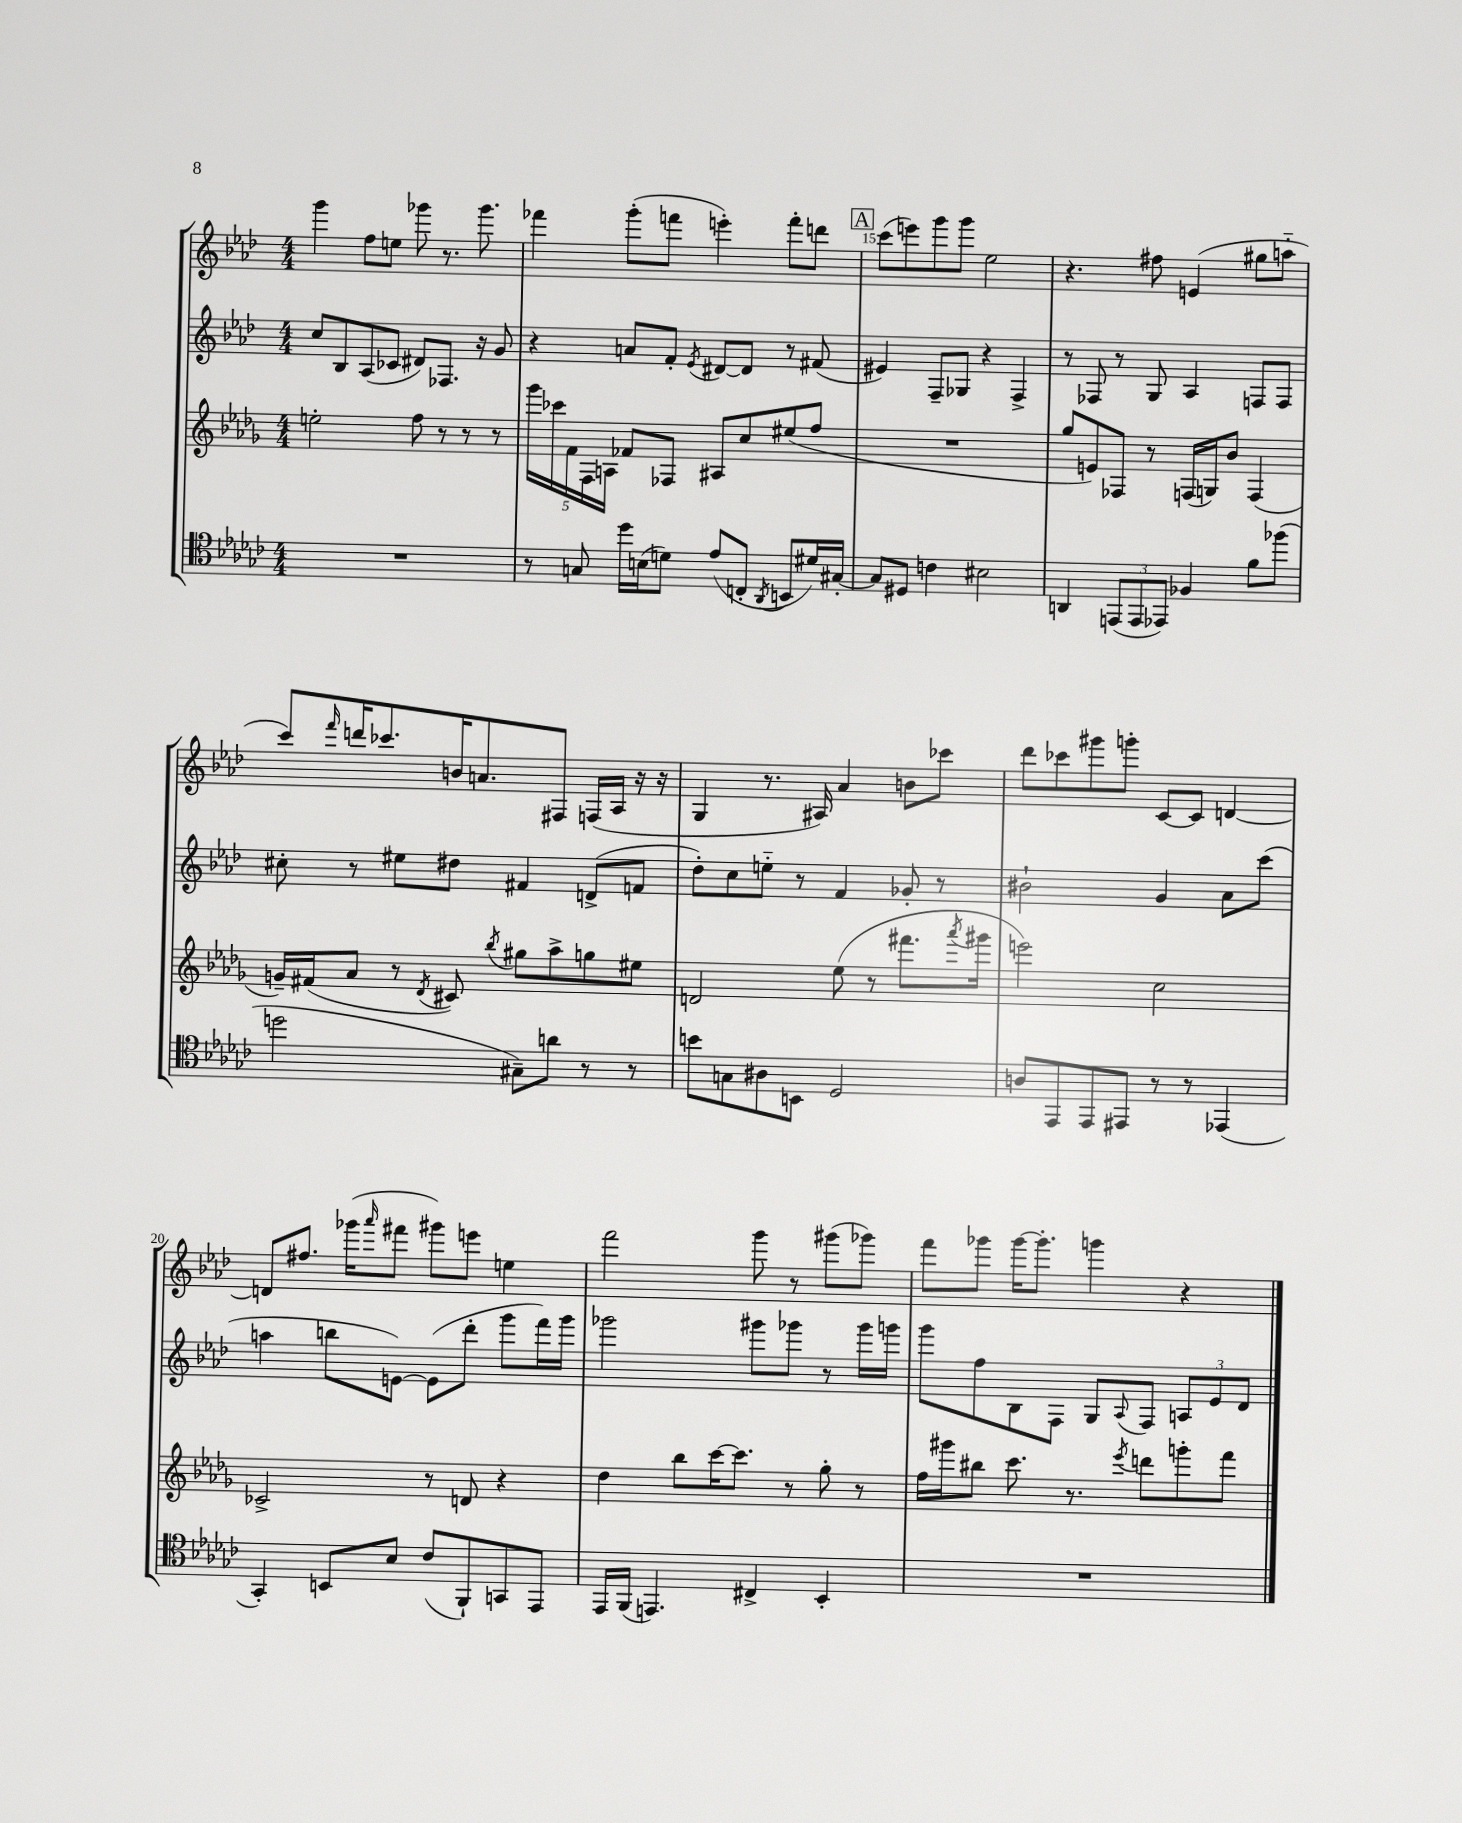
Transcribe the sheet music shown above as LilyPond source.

<<
\new StaffGroup <<
\new Staff = "s0" {
    \clef treble \key aes \major \numericTimeSignature \time 4/4
    g'''4 f''8 e''8 ges'''8 r8. ges'''8. |
    fes'''4 g'''8-.( f'''8 e'''4-.) f'''8-. d'''8 |
    \mark \markup { \box "A" } c'''8( e'''8) g'''8 g'''8 ees''2 |
    r4. fis''8 e'4( gis''8 a''8-_ |
    c'''8) \grace { f'''16 } d'''16 ces'''8. b'16 a'8. fis8 f16( aes16 r16 r16 |
    g4 r8. ais16) aes'4 b'8 ces'''8 |
    des'''8 ces'''8 gis'''8 g'''8-. c'8~ c'8 d'4~ |
    d'8 fis''8. ges'''16( \grace { aes'''16 } fis'''8 gis'''8) e'''8 e''4 |
    f'''2 g'''8 r8 gis'''8( ges'''8) |
    f'''8 ges'''8 ges'''16~ ges'''8.-. g'''4 r4 \bar "|." |
}
\new Staff = "s1" {
    \clef treble \key aes \major \numericTimeSignature \time 4/4
    c''8 bes8 aes8( ces'8 dis'8) fes8. r16 g'8 |
    r4 a'8 f'8-. \acciaccatura { ees'8 } dis'8~ dis'8 r8 fis'8( |
    \mark \markup { \box "A" } eis'4) f8-- ges8 r4 f4-> |
    r8 fes8 r8 g8 aes4 f8 f8 |
    cis''8-. r8 eis''8 dis''8 fis'4 d'8->( f'8 |
    des''8-.) c''8 e''8-_ r8 f'4 ges'8-. r8 |
    bis'2-! g'4 aes'8 c'''8( |
    a''4 b''8 e'8~) e'8( des'''8-. g'''8 f'''16) g'''16 |
    ges'''2 gis'''8 ges'''8 r8 ges'''16 g'''16 |
    g'''8 f''8 bes8 f8 g8 \appoggiatura { aes8 } f8 \tuplet 3/2 { a8 ees'8 des'8 } \bar "|." |
}
\new Staff = "s2" {
    \clef treble \key des \major \numericTimeSignature \time 4/4
    e''2-. f''8 r8 r8 r8 |
    \tuplet 5/4 { ges'''16 ces'''16 f'16 f16 a16 } fes'8 fes8 ais8 c''8 eis''8( f''8 |
    \mark \markup { \box "A" } R1 |
    ges''8 e'8) fes8 r8 f16( g16) bes'8 f4( |
    g'16--) fis'16( aes'8 r8 \acciaccatura { des'8 } cis'8) \acciaccatura { bes''8 } gis''8 aes''8-> g''8 eis''8 |
    d'2 ees''8( r8 fis'''8. \acciaccatura { aes'''8 } gis'''16 |
    e'''2) c''2 |
    ces'2-> r8 d'8 r4 |
    des''4 bes''8 c'''16~ c'''8. r8 ges''8-. r8 |
    f''16 gis'''16 bis''8 c'''8. r8. \acciaccatura { ees'''8 } d'''8 g'''8-. f'''8 \bar "|." |
}
\new Staff = "s3" {
    \clef tenor \key ges \major \numericTimeSignature \time 4/4
    R1 |
    r8 g8 des''16 b16( d'8) ees'8( c8-. \acciaccatura { aes,8 } b,8 dis'16) gis16~-. |
    \mark \markup { \box "A" } gis8 dis8 c'4 bis2 |
    a,4 \tuplet 3/2 { e,8( e,8 ees,8) } fes4 f'8 fes''8( |
    d''2 gis8--) a'8 r8 r8 |
    b'8 g8 ais8 b,8 des2 |
    a8 ees,8 ees,8 eis,8 r8 r8 ees,4( |
    ges,4-.) b,8 bes8 ces'8( f,8-!) g,8 ees,8 |
    ees,16 f,16( e,4.) cis4-> bes,4-. |
    R1 \bar "|." |
}
>>
>>
\layout { \context { \Score currentBarNumber = #13 \override BarNumber.break-visibility = ##(#f #t #t) barNumberVisibility = #(every-nth-bar-number-visible 5) } }
